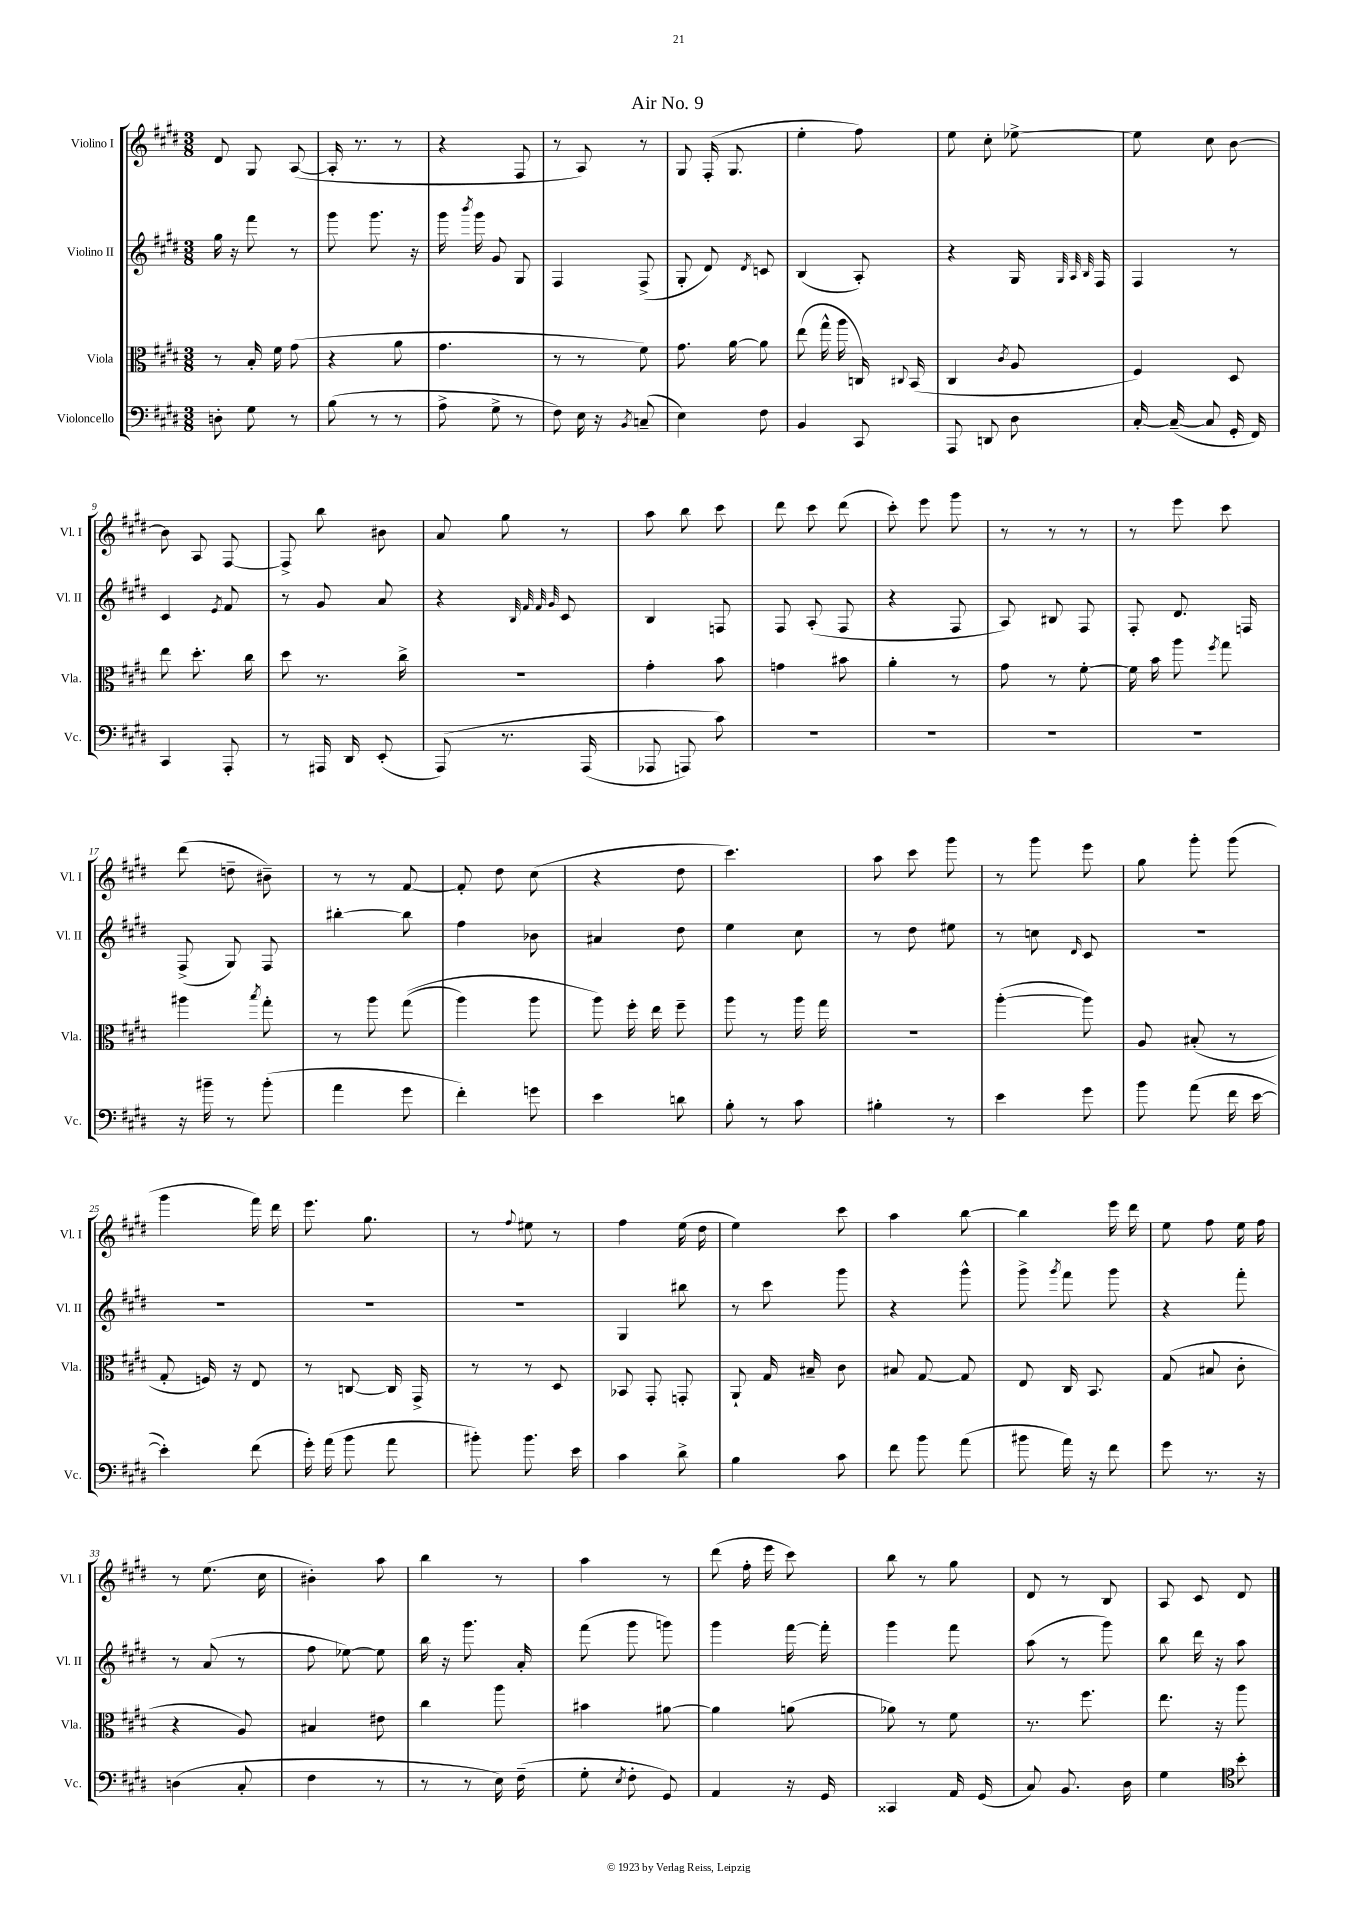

**kern	**kern	**kern	**kern
*staff4	*staff3	*staff2	*staff1
*clefF4	*clefC3	*clefG2	*clefG2
*k[f#c#g#d#]	*k[f#c#g#d#]	*k[f#c#g#d#]	*k[f#c#g#d#]
*M3/8	*M3/8	*M3/8	*M3/8
8D'	8r	16gg#	8d#
.	.	16r	.
8G#	16B'	8fff#	8G#
.	16f#	.	.
8r	(8g#	8r	([8A
=	=	=	=
(8B	4r	8ggg#	16A']
.	.	.	8.r
8r	.	8.ggg#	.
8r	8a	.	8r
.	.	16r	.
=	=	=	=
8A^	4.g#	16ggg#	4r
.	.	8qbbb	.
.	.	16ggg#	.
8G#^	.	8g#	.
8r	.	8G#	8F#
=	=	=	=
8F#)	8r	4F#	8r
16E	8r	.	8A)
16r	.	.	.
8qBB	.	.	.
(8C~	8f#)	(8F#^	8r
=	=	=	=
4E)	8.g#	8G#'	8G#
.	.	8d#)	(16F#'
.	[16a	.	8.G#
.	.	8qd#	.
8F#	8a]	8c	.
=	=	=	=
4BB	(8ee	(4B	4ee'
.	16gg#^^	.	.
.	16aa	.	.
8CC#	16C)	8A')	8ff#)
.	8qqC#	.	.
.	(16BB	.	.
=	=	=	=
8AAA	4C#	4r	8ee
8DD	.	.	8cc#'
.	8qc#	.	.
8D#	8A	16G#	[8ee-^
.	.	32qqG#	.
.	.	32qqA	.
.	.	32qqB	.
.	.	16F#	.
=	=	=	=
[16C#'	4F#)	4F#	8ee-]
(16C#~_	.	.	.
8C#]	.	.	8cc#
16GG#'	8D#	8r	[8b
16FF#)	.	.	.
=	=	=	=
4CC#	8ee	4c#	8b]
.	8.dd#'	.	8A
.	.	8qe	.
8AAA'	.	8f#	[8F#
.	16cc#	.	.
=	=	=	=
8r	8dd#	8r	8F#^]
16AAA#	8.r	8g#	8bb
16DD#	.	.	.
(8EE'	.	8a	8b#
.	16cc#^	.	.
=	=	=	=
&(8AAA)	4.r	4r	8a
8.r	.	.	8gg#
.	.	32qqB	.
.	.	32qqf#	.
.	.	32qqf#	.
.	.	32qqg#	.
.	.	8c#	8r
(16AAA	.	.	.
=	=	=	=
8AAA-	4g#'	4B	8aa
8AAA)	.	.	8bb
8c#&)	8b	8F	8ccc#
=	=	=	=
4.r	4g	8F#	8ddd#
.	.	(8A'	8ccc#
.	8b#	8F#	(8ddd#
=	=	=	=
4.r	4a'	4r	8ccc#')
.	.	.	8eee
.	8r	8F#	8ggg#
=	=	=	=
4.r	8g#	8A)	8r
.	8r	8B#	8r
.	[8f#'	8F#	8r
=	=	=	=
4.r	16f#]	8F#'	8r
.	16b	.	.
.	8aa	8.d#	8eee
.	8qff#	.	.
.	8gg#	.	8ccc#
.	.	16F	.
=	=	=	=
16r	4aa#	(8F#^	(8ddd#
16b#~	.	.	.
8r	.	8G#)	8dd~
.	8qbb	.	.
(8b#'	8gg#'	8F#	8b#~)
=	=	=	=
4a	8r	[4bb#'	8r
.	8aa	.	8r
8g#	&((8gg#	8bb#]	[8f#
=	=	=	=
4f#')	4aa)	4ff#	8f#']
.	.	.	8dd#
8g	8aa	8b-	(8cc#
=	=	=	=
4e	8aa&)	4a#	4r
.	16ff#'	.	.
.	16ee	.	.
8d	8ff#~	8dd#	8dd#
=	=	=	=
8B'	8aa	4ee	4.ccc#)
8r	8r	.	.
8c#	16aa	8cc#	.
.	16gg#	.	.
=	=	=	=
4B#'	4.r	8r	8aa
.	.	8dd#	8ccc#
8r	.	8ee#	8ggg#
=	=	=	=
4e	([4aa'	8r	8r
.	.	8cc	8ggg#
.	.	16qqd#	.
8g#	8aa])	8c#	8eee
=	=	=	=
8b	8A	4.r	8gg#
(8a	(8B#'	.	8ggg#'
16f#	8r	.	(8ggg#
[16e	.	.	.
=	=	=	=
4e'])	8G#'	4.r	4ggg#
.	16F)	.	.
.	16r	.	.
(8f#	8E	.	16fff#)
.	.	.	16ddd#
=	=	=	=
16g#')	8r	4.r	8.eee
(16a	.	.	.
8b	[8C	.	.
.	.	.	8.gg#
8a	16C]	.	.
.	16GG#^	.	.
=	=	=	=
8b#')	8r	4.r	8r
.	.	.	8qqff#
8.b#	8r	.	8ee#
.	8D#	.	8r
16e	.	.	.
=	=	=	=
4c#	8BB-	4G#	4ff#
.	8GG#'	.	.
8d#^	8GG'	8bb#	(16ee
.	.	.	16dd#
=	=	=	=
4B	8AA`	8r	4ee)
.	16G#	8ccc#	.
.	16B#~	.	.
8c#	8c#	8ggg#	8ccc#
=	=	=	=
8f#	8B#	4r	4aa
8b	[8G#	.	.
(8a	8G#]	8ggg#^^	[8bb
=	=	=	=
8b#	8E	8ggg#^	4bb]
.	.	8qggg#	.
16a)	16C#	8fff#	.
16r	8.BB	.	.
8f#	.	8ggg#	16eee
.	.	.	16ddd#
=	=	=	=
8g#	(8G#	4r	8ee
8.r	8B#	.	8ff#
.	8c#'	8fff#'	16ee
16r	.	.	16ff#
=	=	=	=
(4D	4r	8r	8r
.	.	(8a	(8.ee
8C#'	8A)	8r	.
.	.	.	16cc#
=	=	=	=
4F#	4B#	8ff#	4b#')
.	.	[8ee-)	.
8r	8e#	8ee-]	8aa
=	=	=	=
8r	4cc#	16bb	4bb
.	.	16r	.
8r	.	8.ggg#	.
16E)	8aa	.	8r
(16F#~	.	16a'	.
=	=	=	=
8G#'	4b#	(8fff#	4aa
8qE	.	.	.
8F#'	.	8ggg#	.
8GG#)	[8a#	8ggg)	8r
=	=	=	=
4AA	4a#]	4ggg#	(8ddd#
.	.	.	16ff#'
.	.	.	16eee
16r	(8a	[16fff#	8ccc#)
16GG#	.	16fff#']	.
=	=	=	=
4CC##	8a-)	4ggg#	8bb
.	8r	.	8r
16AA	8f#	8fff#	8gg#
(16GG#	.	.	.
=	=	=	=
8C#)	8.r	(8aa	8d#
8.BB	.	8r	8r
.	8.ff#	.	.
.	.	8ggg#)	8B
16D#	.	.	.
=	=	=	=
4G#	8.ee	8bb	8A
.	.	16ddd#	8c#
.	16r	16r	.
*clefC4	*	*	*
8b'	8aa	8aa	8d#
==	==	==	==
*-	*-	*-	*-
